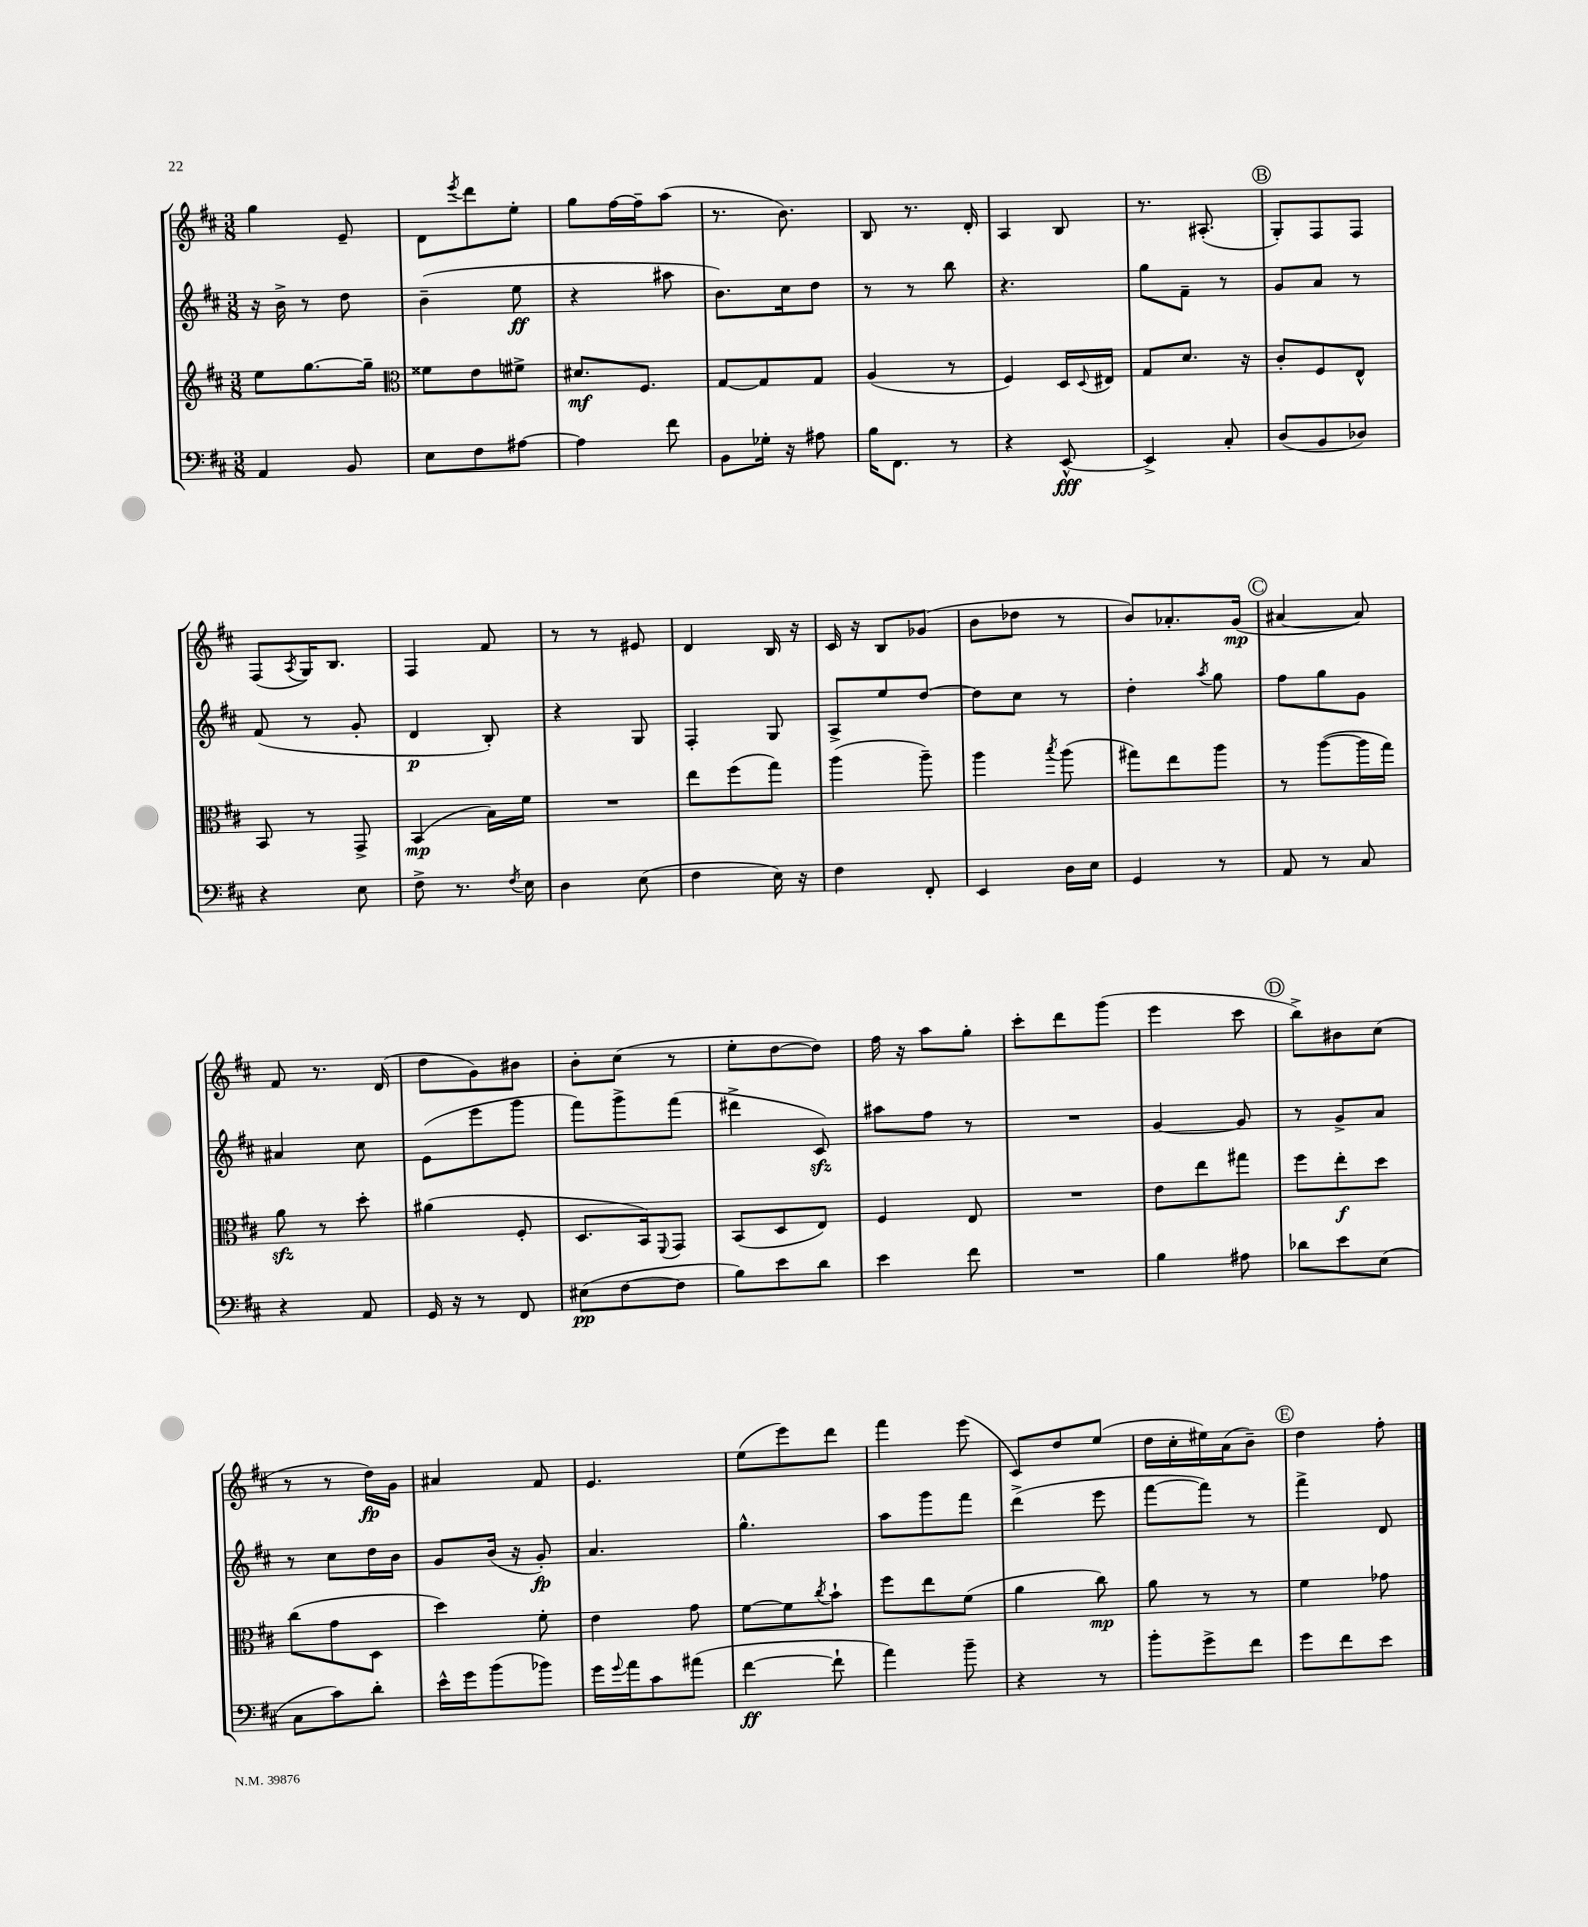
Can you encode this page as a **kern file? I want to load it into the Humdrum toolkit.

**kern	**kern	**kern	**kern
*staff4	*staff3	*staff2	*staff1
*clefF4	*clefG2	*clefG2	*clefG2
*k[f#c#]	*k[f#c#]	*k[f#c#]	*k[f#c#]
*M3/8	*M3/8	*M3/8	*M3/8
4AA/	8ee\L	16r	4gg\
.	.	16b^\	.
.	[8.gg\	8r	.
8BB/	.	8dd\	8e~/
.	16gg~\]Jk	.	.
=	=	=	=
*	*clefC3	*	*
8E\L	8f##\L	(4b~\	8d\L
.	.	.	8qeee/
8F#\	8e\	.	8ddd\
[8A#\J	8f#^\J	8ee\	8ee'\J
=	=	=	=
4A#\]	8.d#/L	4r	8gg\L
.	.	.	[16ff#\L
.	8.F#/J	.	16ff#~\]J
8f#\	.	8aa#\	(8aa\J
=	=	=	=
8BB\L	[8G/L	8.b\L)	8.r
16G-'\Jk	8G/]	.	.
16r	.	16cc#\k	8.b\)
8A#\	8G/J	8dd\J	.
=	=	=	=
16B\LK	(4A/	8r	8B/
8.FF#\J	.	.	.
.	.	8r	8.r
8r	8r	8bb\	.
.	.	.	16d'/
=	=	=	=
4r	4F#/)	4.r	4A/
[8EE^^/	16D/LL	.	8B/
.	8qqD/	.	.
.	16E#/JJ	.	.
=	=	=	=
4EE^/]	8G/L	8gg\L	8.r
.	8.d/J	8f#~\J	.
.	.	.	(8.A#'/
8C#'/	.	8r	.
.	16r	.	.
=	=	=	=
(8D/L	8c#'/L	8g/L	8G'/L)
8BB/	8F#/	8a/J	8F#/
8D-/J)	8E^^/J	8r	8F#/J
=	=	=	=
4r	8BB/	(8f#/	(8F#/L
.	.	.	8qA/
.	8r	8r	16G/K)
.	.	.	8.B/J
8E\	8GG^/	8g'/	.
=	=	=	=
8F#^\	(4BB/	4d/	4F#/
8.r	.	.	.
.	16B\LL)	8B'/)	8f#/
8qF#/	.	.	.
16E\	16f#\JJ	.	.
=	=	=	=
4D\	4.r	4r	8r
.	.	.	8r
(8E\	.	8G/	8e#/
=	=	=	=
4F#\	8ee\L	4F#'/	4d/
.	(8ff#\	.	.
16E\)	8gg\J)	8G/	16B/
16r	.	.	16r
=	=	=	=
4F#\	(4aa\	8A^/L	16c#/
.	.	.	16r
.	.	8ee/	8B/L
8FF#'/	8aa~\)	[8dd/J	(8g-/J
=	=	=	=
4EE/	4aa\	8dd\]L	8b\L
.	.	8cc#\J	8dd-\J
.	8qbb/	.	.
16D\LL	(8aa\	8r	8r
16E\JJ	.	.	.
=	=	=	=
4GG/	8gg#\L)	4dd'\	8b/L)
.	8ee\	.	8.a-'/
.	.	8qaa/	.
8r	8aa\J	8gg\	.
.	.	.	(16g/Jk
=	=	=	=
8AA/	8r	8ff#\L	[4a#/
8r	([8aa\L	8gg\	.
8C#/	16aa\]L	8g\J	8a#/])
.	16gg\JJ)	.	.
=	=	=	=
4r	8a\	4a#/	8f#/
.	8r	.	8.r
8AA/	8dd'\	8cc#\	.
.	.	.	(16d/
=	=	=	=
16GG/	(4a#\	(8e\L	8dd\L
16r	.	.	.
8r	.	8eee\	8g\)
8FF#/	8F#'/	8ggg\J	8b#\J
=	=	=	=
(8E#\L	8.D/L	8fff#\L)	8b'\L
[8F#\	.	8ggg^\	(8cc#\J
.	16BB/k)	.	.
.	8qqFF#/	.	.
8F#\]J	8GG/J	(8fff#\J	8r
=	=	=	=
8B\L)	(8BB/L	4ddd#^\	8ee'\L
8e\	8D/	.	[8dd\
8d\J	8E/J)	8c#/)	8dd\]J)
=	=	=	=
4e\	4F#/	8aa#\L	16ff#\
.	.	.	16r
.	.	8ff#\J	8aa\L
8f#\	8E/	8r	8gg'\J
=	=	=	=
4.r	4.r	4.r	8ccc#'\L
.	.	.	8ddd\
.	.	.	(8ggg\J
=	=	=	=
4B\	8e\L	[4g/	4eee\
.	8ee\	.	.
8A#\	8gg#\J	8g/]	8ccc#\
=	=	=	=
8d-\L	8ff#\L	8r	8bb^\L)
8e\	8ee'\	8g^/L	8b#\
(8E\J	8dd\J	8a/J	(8cc#\J
=	=	=	=
8C#\L	(8cc#\L	8r	8r
8c#\)	8g\	8cc#\L	8r
8d'\J	8D\J	16dd\L	16dd\LL)
.	.	16b\JJ	16g\JJ
=	=	=	=
16e^^\LL	4dd\)	8g/L	4a#/
16g\J	.	.	.
(8b\	.	(16b/Jk	.
.	.	16r	.
8b-\J)	8f#'\	8g'/)	8f#/
=	=	=	=
16g\LL	4e\	4.a/	4.e/
8qqg/	.	.	.
16a\J	.	.	.
8c#\	.	.	.
(8a#\J	8g\	.	.
=	=	=	=
[4f#\	[8f#\L	4.gg^^\	(8ee\L
.	8f#\]	.	8eee\)
.	8qcc#/	.	.
8f#`\]	8b`\J	.	8ddd\J
=	=	=	=
4a\)	8ff#\L	8aa\L	4fff#\
.	8ee\	8ggg\	.
8b~\	(8f#\J	8fff#\J	(8eee\
=	=	=	=
4r	4a\	(4ddd^\	8c#/L)
.	.	.	8dd/
8r	8cc#\)	8eee\	(8ee/J
=	=	=	=
8b'\L	8a\	[8fff#\L	16dd\LL
.	.	.	16cc#'\
8g^\	8r	8fff#\]J)	16ee#\)
.	.	.	(16a\J
8f#\J	8r	8r	8b~\J)
=	=	=	=
8g\L	4f#\	4fff#^\	4dd\
8f#\	.	.	.
8e\J	8g-\	8d/	8ff#'\
==	==	==	==
*-	*-	*-	*-
